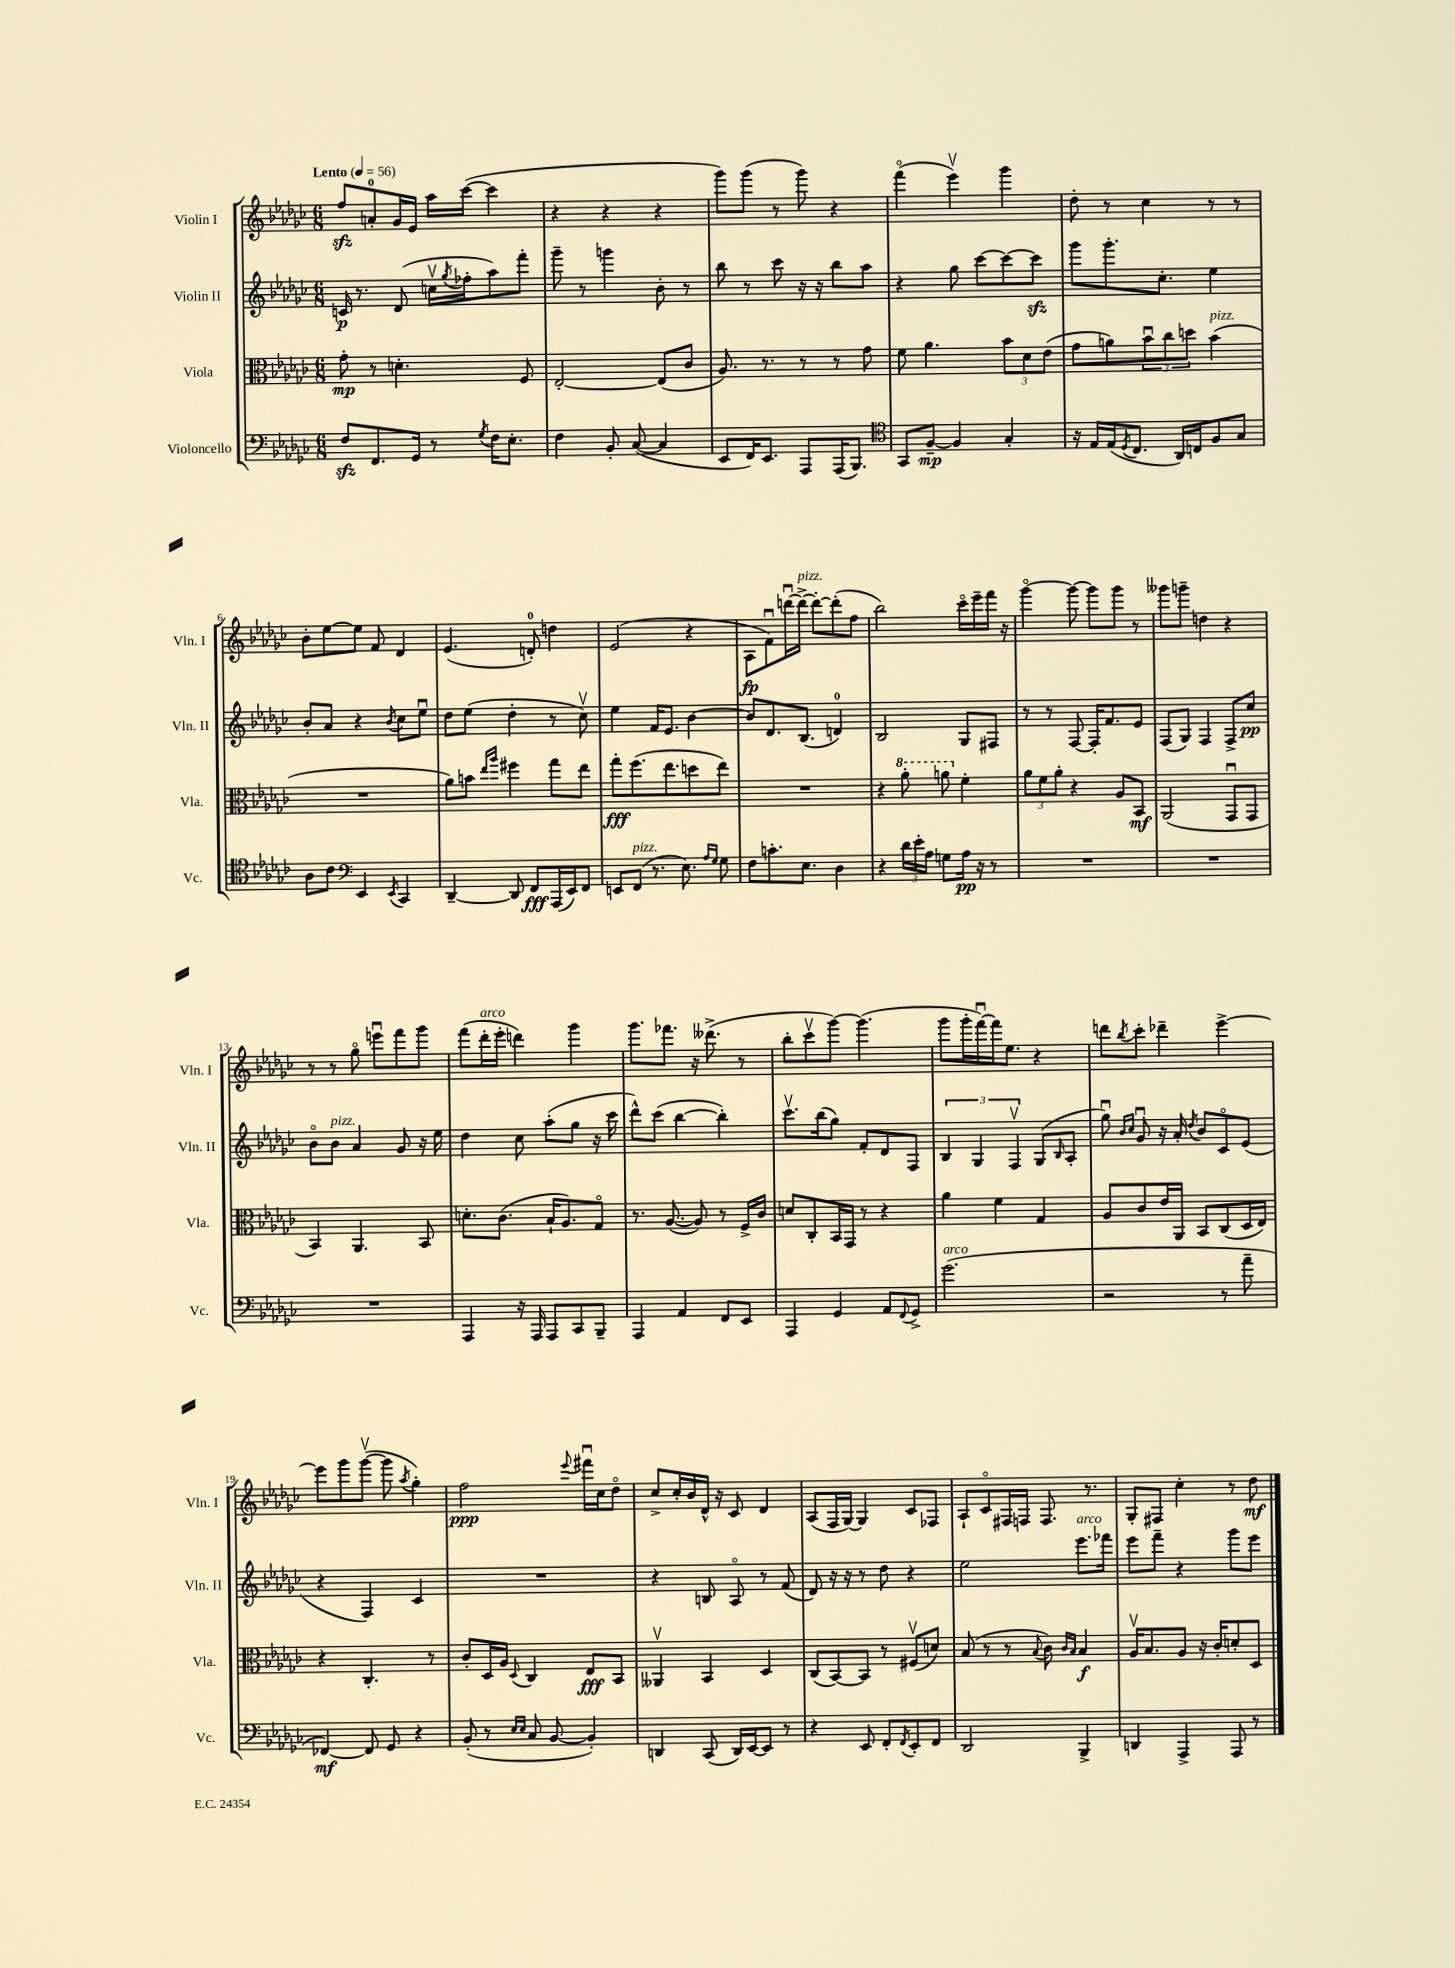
<<
\new StaffGroup <<
\new Staff = "s0" \with { instrumentName = "Violin I" shortInstrumentName = "Vln. I" } {
    \clef treble \key ges \major \numericTimeSignature \time 6/8 \tempo "Lento" 4 = 56
    f''8\sfz a'8-0-. ges'16 ees'16 aes''16 ces'''16~( ces'''4 |
    r4 r4 r4 |
    ges'''8) ges'''8( r8 ges'''8) r4 |
    f'''4\flageolet( ees'''4\upbow) ges'''4 |
    des''8-. r8 ces''4 r8 r8 |
    bes'8-. ees''8~ ees''8 f'8 des'4 |
    ees'4.( d'8-0-.) d''4 |
    ees'2( r4 |
    aes8\fp f'8\downbow) d'''16~\downbow d'''16~->^\markup { \italic "pizz." } d'''8~-. d'''8-.( f''8 |
    bes''2) ces'''16\flageolet ees'''16-- f'''16 r16 |
    ges'''4~\flageolet ges'''8~ ges'''8 ges'''8 r8 |
    geses'''8 g'''8-- d''4 r4 |
    r8 r8 ges''8\flageolet e'''8\downbow f'''8 ges'''8 |
    f'''8( des'''16-.^\markup { \italic "arco" } ees'''16-. d'''4) ges'''4 |
    ges'''8. fes'''8. r16 deses'''8.->( r8 |
    bes''8-. ces'''8\upbow ges'''8~) ges'''4.( |
    ges'''8 ges'''16-. f'''16~\downbow) f'''16 ees''8. r4 |
    d'''8 \acciaccatura { bes''8 } ces'''8-. des'''4-- ees'''4~-> |
    ees'''8 ges'''8 ges'''8~\upbow( ges'''8 \acciaccatura { aes''8 } ges''4-.) |
    f''2\ppp \appoggiatura { ees'''8 } fis'''16\downbow ces''16 des''8\flageolet |
    ces''8-> ces''16-. bes'16 des'16-^ r16 ces'8 des'4 |
    aes8( f16 ges16~) ges4 ces'8 fes8 |
    aes8-! ces'8\flageolet fis16 f16 f8. r8. |
    ges8-. fis8 ces''4-. r8 des''8\mf \bar "|." |
}
\new Staff = "s1" \with { instrumentName = "Violin II" shortInstrumentName = "Vln. II" } {
    \clef treble \key ges \major \numericTimeSignature \time 6/8
    c'16\p r8. des'8( c''16\upbow \acciaccatura { ges''8 } fes''16-. aes''8) f'''8-. |
    ges'''8-- r8 g'''4 bes'8-. r8 |
    bes''8 r8 ces'''8 r16 r16 bes''8 aes''8 |
    r4 ges''8 ces'''8~ ces'''8~ ces'''8\sfz |
    ges'''8 ges'''8.-. ces''8.-. ees''4 |
    bes'8-. aes'8 r4 \acciaccatura { bes'8 } ces''8 ees''8\downbow |
    des''8 ees''8( des''4-. r8 ces''8\upbow) |
    ees''4 f'16 ees'8. bes'4~ |
    bes'8 des'8. bes8.( d'4-0) |
    bes2 ges8 fis8 |
    r8 r8 f8~ f16-. f'8. ees'8 |
    f8( ges8) f4 f8-> ces''8\pp |
    bes'8\flageolet bes'8^\markup { \italic "pizz." } aes'4 ges'8 r16 ees''16 |
    des''4 ces''8 aes''8-.( ges''8 r16 ces'''16 |
    des'''8-^) ces'''8( bes''4~ bes''4-.) |
    ces'''8.\upbow bes''16( ges''8) f'8-. des'8 f8 |
    \tuplet 3/2 { bes4 ges4 f4\upbow } ges8( \grace { bes16 } aes8-. |
    ges''8\downbow) \grace { bes'16 ces''16 } ges'8\downbow r16 aes'16-. \acciaccatura { des''8 } bes'8 ces'8\flageolet ees'8( |
    r4 f4) ces'4 |
    R2. |
    r4 b8 aes8\flageolet r8 f'8( |
    des'8) r16 r16 r8 des''8 r4 |
    ees''2 ees'''8.^\markup { \italic "arco" } fes'''16 |
    ees'''8 f'''8-- r4 ges'''8 ees'''8 \bar "|." |
}
\new Staff = "s2" \with { instrumentName = "Viola" shortInstrumentName = "Vla." } {
    \clef alto \key ges \major \numericTimeSignature \time 6/8
    ges'8-.\mp r8 d'4.-. f8 |
    ees2~-. ees8( ces'8 |
    aes8.) r8. r8 r8 ges'8 |
    f'8 aes'4. \tuplet 3/2 { bes'8 des'8 ees'8( } |
    ges'8 a'8) \tuplet 3/2 { bes'8\downbow ces''8 d''8 } bes'4^\markup { \italic "pizz." }( |
    R2. |
    aes'8) b'8 \grace { ees''16 aes''16 } fis''4 ges''8 ees''8 |
    ges''8-.\fff f''8.( ees''8. d''8 ees''8) |
    R2. |
    r4 \ottava #1 aes''8-. a''8 \ottava #0 f'4-. |
    \tuplet 3/2 { aes'8 f'8 aes'8-. } r4 aes8 bes,8\mf |
    aes,2( ges,8\downbow ges,8 |
    bes,4) aes,4. bes,8 |
    d'8.-. ces'8.( bes16-! aes8.) ges8\flageolet |
    r8. aes8.~( aes8) r8 f16-> ces'16 |
    d'8 ces8-. bes,16 ges,16 r8 r4 |
    aes'4 f'4 ges4 |
    aes8 ces'8 ees'16 aes,16 bes,8 ces8( des16 ees16) |
    r4 ces4.-. r8 |
    ces'8-. des16 aes16 \appoggiatura { des8 } ces4 ees8\fff bes,8 |
    aeses,4\upbow bes,4 des4 |
    ces8( bes,8~) bes,8 r8 fis8\upbow( d'8) |
    bes8( r8 r8 \appoggiatura { bes8 } ces'8) \grace { ces'16 bes16 } bes4\f |
    aes16\upbow bes8. aes8 r16 ces'16-. d'8-. des8 \bar "|." |
}
\new Staff = "s3" \with { instrumentName = "Violoncello" shortInstrumentName = "Vc." } {
    \clef bass \key ges \major \numericTimeSignature \time 6/8
    f8\sfz f,8. ges,16 r8 \acciaccatura { ges8 } f16 ees8.-. |
    f4 bes,8-. ces8~( ces4 |
    ees,8 f,16) ees,8. aes,,8 aes,,16( bes,,8.) |
    \clef tenor ges,8 f8~--\mp f4 ges4-. |
    r16 ees16 ees16( \acciaccatura { des8 } ces8. aes,16) c16 f8 ges8 |
    aes8 ces'8 \clef bass ees,4 \acciaccatura { ees,8 } ces,4 |
    des,4~-- des,8 f,8\fff aes,,16( ees,16) f,8 |
    e,8 f,8^\markup { \italic "pizz." }( r8. ees8.) \grace { aes16 ges16 } ges8 |
    f8 c'8.-. ees8. des4 |
    r4 \tuplet 3/2 { des'16 ees'16-. aes16 } g8 aes16\pp r16 r8 |
    R2. |
    R2. |
    R2. |
    aes,,4 r16 aes,,16 aes,,8 ces,8 bes,,8-- |
    aes,,4 aes,4 f,8 ees,8 |
    aes,,4 ges,4 aes,8 \appoggiatura { f,8 } ges,8-> |
    ges'2.^\markup { \italic "arco" }( |
    r2 r8 aes'8-- |
    fes,4~\mf) fes,8 ges,8 r4 |
    bes,8-.( r8 \grace { ees16 ees16 } ces8 bes,8~ bes,4-.) |
    d,4 ces,8( d,16) ees,16~ ees,8 r8 |
    r4 ees,8 f,8-. \acciaccatura { f,8 } ees,8-. f,8 |
    des,2 bes,,4-> |
    d,4 aes,,4-> aes,,8 r8 \bar "|." |
}
>>
>>
